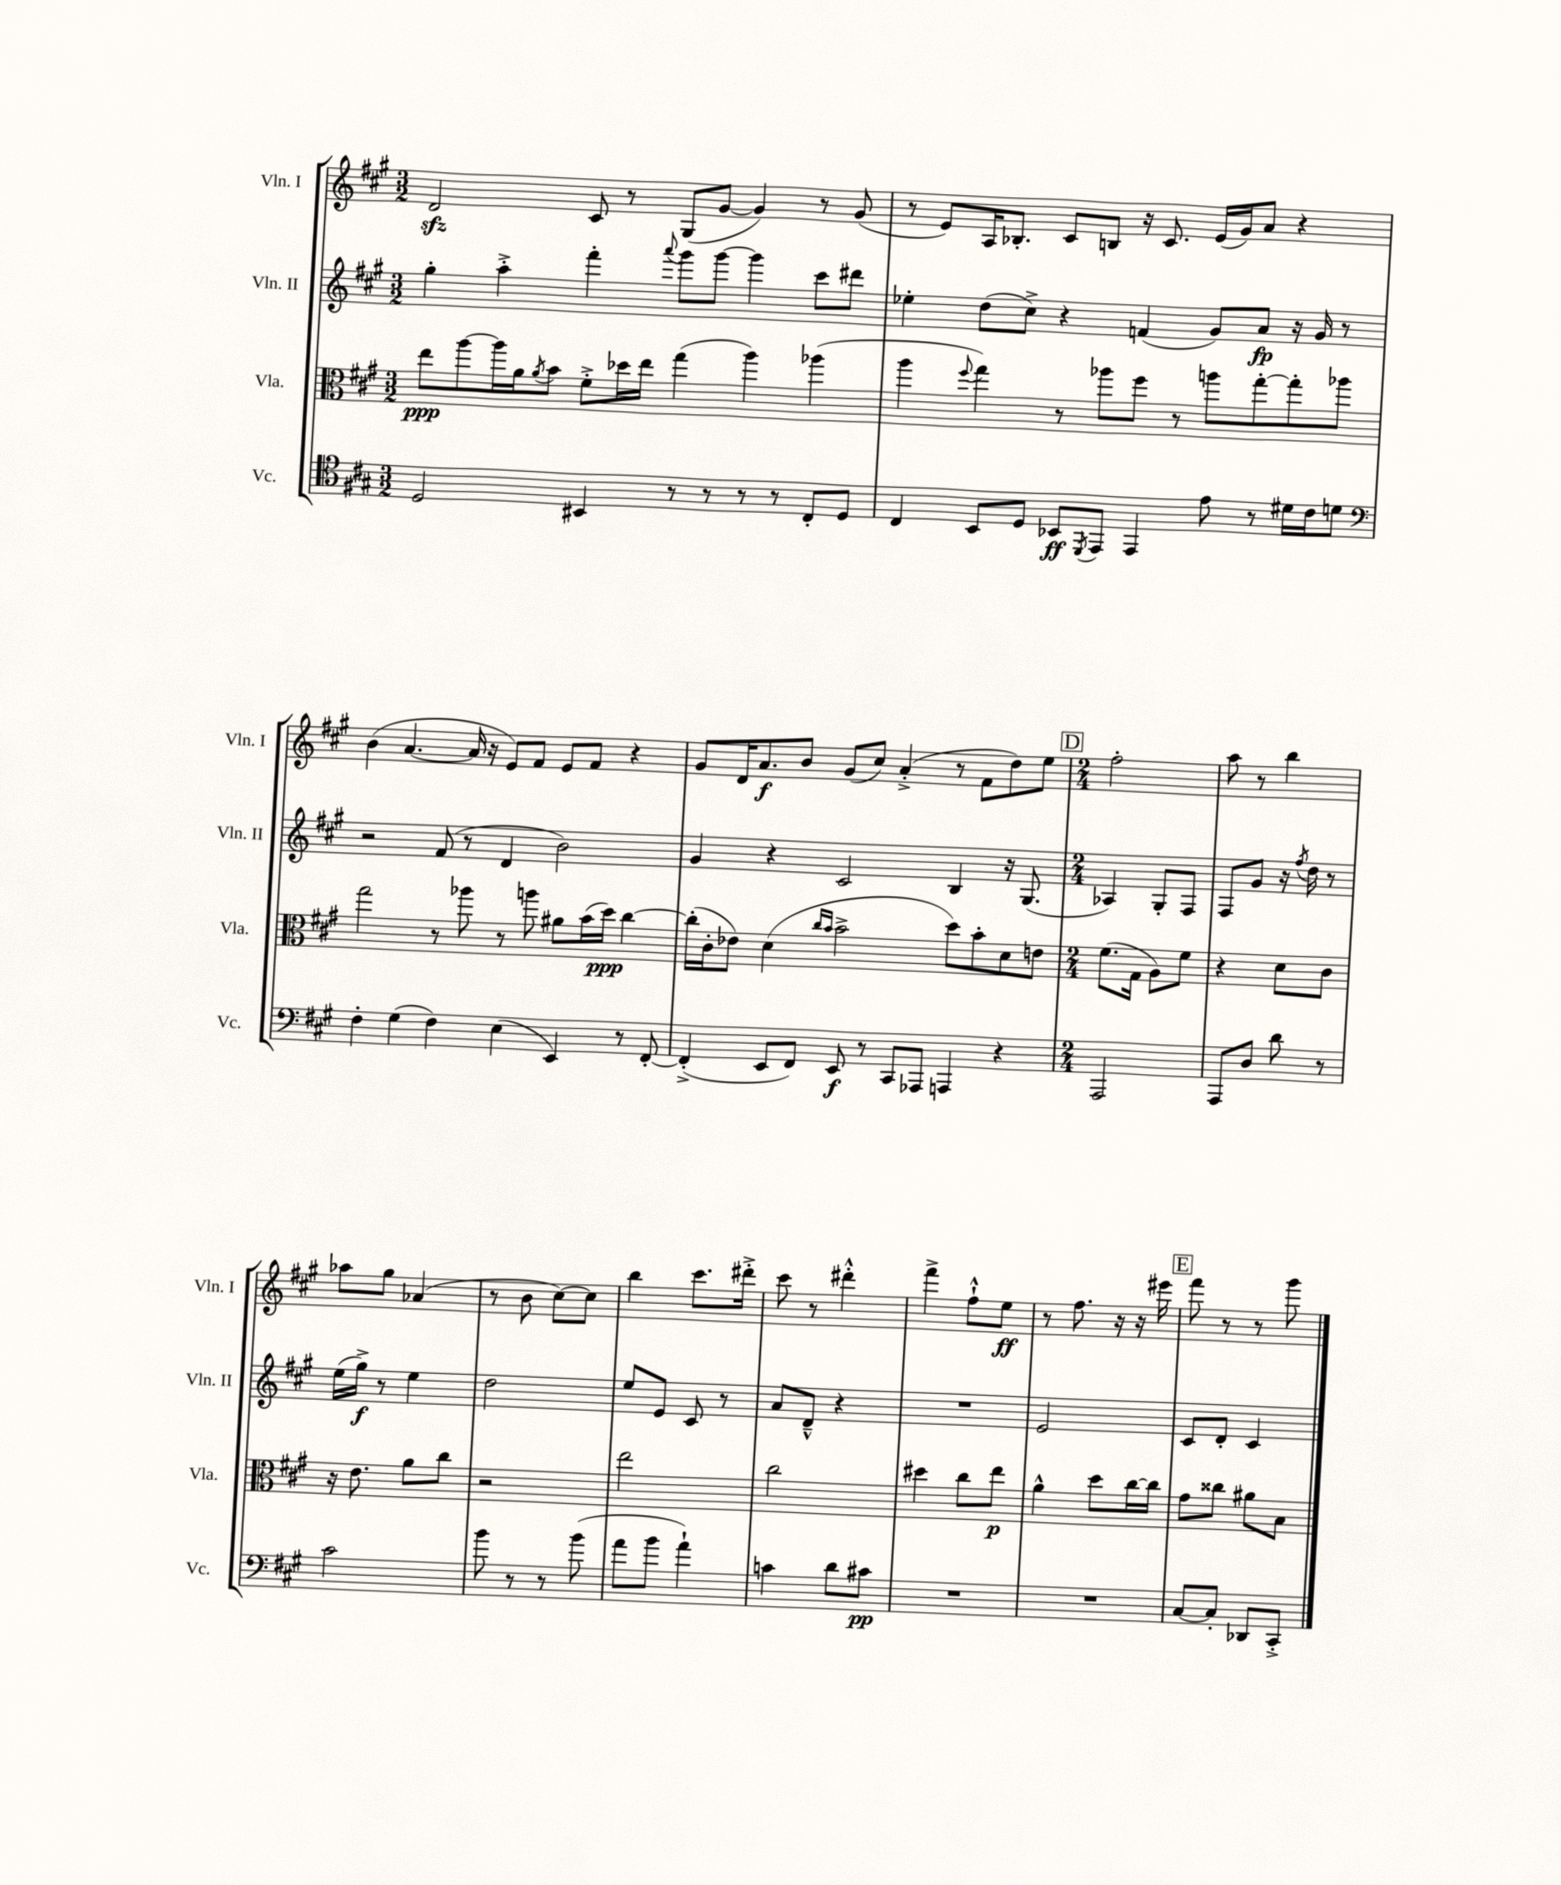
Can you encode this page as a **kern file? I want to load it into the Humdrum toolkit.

**kern	**dynam	**kern	**dynam	**kern	**dynam	**kern	**dynam
*part4	*part4	*part3	*part3	*part2	*part2	*part1	*part1
*staff4	*staff4	*staff3	*staff3	*staff2	*staff2	*staff1	*staff1
*I"Vc.	*	*I"Vla.	*	*I"Vln. II	*	*I"Vln. I	*
*I'Vc.	*	*I'Vla.	*	*I'Vln. II	*	*I'Vln. I	*
*clefC4	*	*clefC3	*	*clefG2	*	*clefG2	*
*k[f#c#g#]	*	*k[f#c#g#]	*	*k[f#c#g#]	*	*k[f#c#g#]	*
*M3/2	*	*M3/2	*	*M3/2	*	*M3/2	*
=25	=25	=25	=25	=25	=25	=25	=25
2D/	.	8ee\L	ppp	4gg#'\	.	2dzz/	.
.	.	[8aa\	.	.	.	.	.
.	.	16aa\L]	.	4aa'^\	.	.	.
.	.	16a\J	.	.	.	.	.
.	.	8qa/	.	.	.	.	.
.	.	8b\J	.	.	.	.	.
4BB#X/	.	8f#'^\L	.	4fff#'\	.	8c#/	.
.	.	16dd-X\L	.	.	.	8r	.
.	.	16ee\JJ	.	.	.	.	.
.	.	.	.	8qqaaa/	.	.	.
8r	.	(4gg#\	.	8ggg#\L	.	(8G#/L	.
8r	.	.	.	[8ggg#\J	.	[8g#/J	.
8r	.	4aa\)	.	4ggg#\]	.	4g#/])	.
8r	.	.	.	.	.	.	.
8C#'/L	.	(4aa-X\	.	8ccc#\L	.	8r	.
8D/J	.	.	.	8ddd#X\J	.	(8g#/	.
=26	=26	=26	=26	=26	=26	=26	=26
4C#/	.	4aa\	.	4ee-X'\	.	8r	.
.	.	.	.	.	.	8e/L)	.
.	.	8qqff#/	.	.	.	.	.
8BB/L	.	4gg#\)	.	(8dd\L	.	16A/K	.
.	.	.	.	.	.	8.B-X'/J	.
8D/J	.	.	.	8cc#^\J)	.	.	.
8BB-X/L	ff	8r	.	4r	.	8c#/L	.
8qDD/	.	.	.	.	.	.	.
8EE/J	.	8aa-X\L	.	.	.	8Bn/J	.
4EE/	.	8ff#\J	.	(4fn/	.	16r	.
.	.	.	.	.	.	8.c#/	.
.	.	8r	.	.	.	.	.
8e\	.	8aan\L	.	8g#/L)	.	(16e/LL	.
.	.	.	.	.	.	16g#/J)	.
8r	.	[8gg#'\	.	8a/J	fp	8a/J	.
16d#X\LL	.	8gg#'\]	.	16r	.	4r	.
16c#\J	.	.	.	16g#/	.	.	.
8dn\J	.	8aa-X\J	.	8r	.	.	.
!!LO:LB:g=z
=27	=27	=27	=27	=27	=27	=27	=27
*clefF4	*	*	*	*	*	*	*
4F#'\	.	2gg#\	.	2r	.	(4b\	.
(4G#\	.	.	.	.	.	[4.a/	.
4F#\)	.	8r	.	(8f#/	.	.	.
.	.	8aa-X\	.	8r	.	16a/]	.
.	.	.	.	.	.	16r	.
(4E\	.	8r	.	4d/	.	8e/L)	.
.	.	8aan\	.	.	.	8f#/J	.
4EE/)	.	8a#X\L	.	2b\)	.	8e/L	.
.	.	(16b\L	.	.	.	8f#/J	.
.	.	16dd\JJ)	ppp	.	.	.	.
8r	.	[4cc#\	.	.	.	4r	.
[8FF#'/	.	.	.	.	.	.	.
=28	=28	=28	=28	=28	=28	=28	=28
(4FF#'^/]	.	(16cc#'\LL]	.	4g#/	.	8g#/L	.
.	.	16c#'\J	.	.	.	.	.
.	.	8e-X\J)	.	.	.	16d/K	.
.	.	.	.	.	.	8.a/	f
8EE/L	.	(4d\	.	4r	.	.	.
8FF#/J)	.	.	.	.	.	8b/J	.
.	.	16qqcc#/LL	.	.	.	.	.
.	.	16qqb/JJ	.	.	.	.	.
8EE/	f	2b^\	.	2c#/	.	(8g#/L	.
8r	.	.	.	.	.	8cc#/J)	.
8CC#/L	.	.	.	.	.	(4a'^/	.
8AAA-X/J	.	.	.	.	.	.	.
4AAAn/	.	8dd\L)	.	4B/	.	8r	.
.	.	8b'\	.	.	.	8f#\L	.
4r	.	8d\	.	16r	.	8dd\)	.
.	.	.	.	(8.G#/	.	.	.
.	.	8en\J	.	.	.	8ee\J	.
!!LO:REH:place=s1:t=D
=29	=29	=29	=29	=29	=29	=29	=29
*M2/4	*	*M2/4	*	*M2/4	*	*M2/4	*
2AAA/	.	(8.f#\L	.	4A-X/)	.	2ff#'\	.
.	.	16G#\Jk	.	.	.	.	.
.	.	8A\L)	.	8G#'/L	.	.	.
.	.	8f#\J	.	8F#/J	.	.	.
=30	=30	=30	=30	=30	=30	=30	=30
8AAA/L	.	4r	.	8F#/L	.	8aa\	.
8D/J	.	.	.	8g#/J	.	8r	.
8d\	.	8d\L	.	16r	.	4bb\	.
.	.	.	.	8qff#/	.	.	.
.	.	.	.	16dd\	.	.	.
8r	.	8c#\J	.	8r	.	.	.
!!LO:LB:g=z
=31	=31	=31	=31	=31	=31	=31	=31
2c#\	.	16r	.	(16ee\LL	.	8aa-X\L	.
.	.	8.e\	.	16gg#^\JJ)	f	.	.
.	.	.	.	8r	.	8gg#\J	.
.	.	8a\L	.	4ee\	.	(4a-X/	.
.	.	8cc#\J	.	.	.	.	.
=32	=32	=32	=32	=32	=32	=32	=32
8b\	.	2r	.	2dd\	.	8r	.
8r	.	.	.	.	.	8b\	.
8r	.	.	.	.	.	[8cc#\L)	.
(8b\	.	.	.	.	.	8cc#\J]	.
=33	=33	=33	=33	=33	=33	=33	=33
8a\L	.	2ee\	.	8ee/L	.	4bb\	.
8b\J	.	.	.	8e/J	.	.	.
4a`\)	.	.	.	8c#/	.	8.ccc#\L	.
.	.	.	.	8r	.	.	.
.	.	.	.	.	.	16ddd#X'^\Jk	.
=34	=34	=34	=34	=34	=34	=34	=34
4cn\	.	2cc#\	.	8a/L	.	8ccc#\	.
.	.	.	.	8d~^^/J	.	8r	.
8d\L	.	.	.	4r	.	4ddd#X'^^\	.
8c#X\J	pp	.	.	.	.	.	.
=35	=35	=35	=35	=35	=35	=35	=35
2r	.	4dd#X\	.	2r	.	4fff#^\	.
.	.	8cc#\L	.	.	.	8ff#`^^\L	.
.	.	8ee\J	p	.	.	8ee\J	ff
=36	=36	=36	=36	=36	=36	=36	=36
2r	.	4a^^\	.	2e/	.	8r	.
.	.	.	.	.	.	8.ff#\	.
.	.	8dd\L	.	.	.	.	.
.	.	.	.	.	.	16r	.
.	.	[16cc#\L	.	.	.	16r	.
.	.	16cc#\JJ]	.	.	.	16eee#X\	.
!!LO:REH:place=s1:t=E
=37	=37	=37	=37	=37	=37	=37	=37
[8C#/L	.	8g#\L	.	8c#/L	.	8fff#\	.
8C#'/J]	.	8cc##X\J	.	8d'/J	.	8r	.
8DD-X/L	.	8a#X\L	.	4c#/	.	8r	.
8CC#'^/J	.	8B\J	.	.	.	8ggg#\	.
==	==	==	==	==	==	==	==
*-	*-	*-	*-	*-	*-	*-	*-
